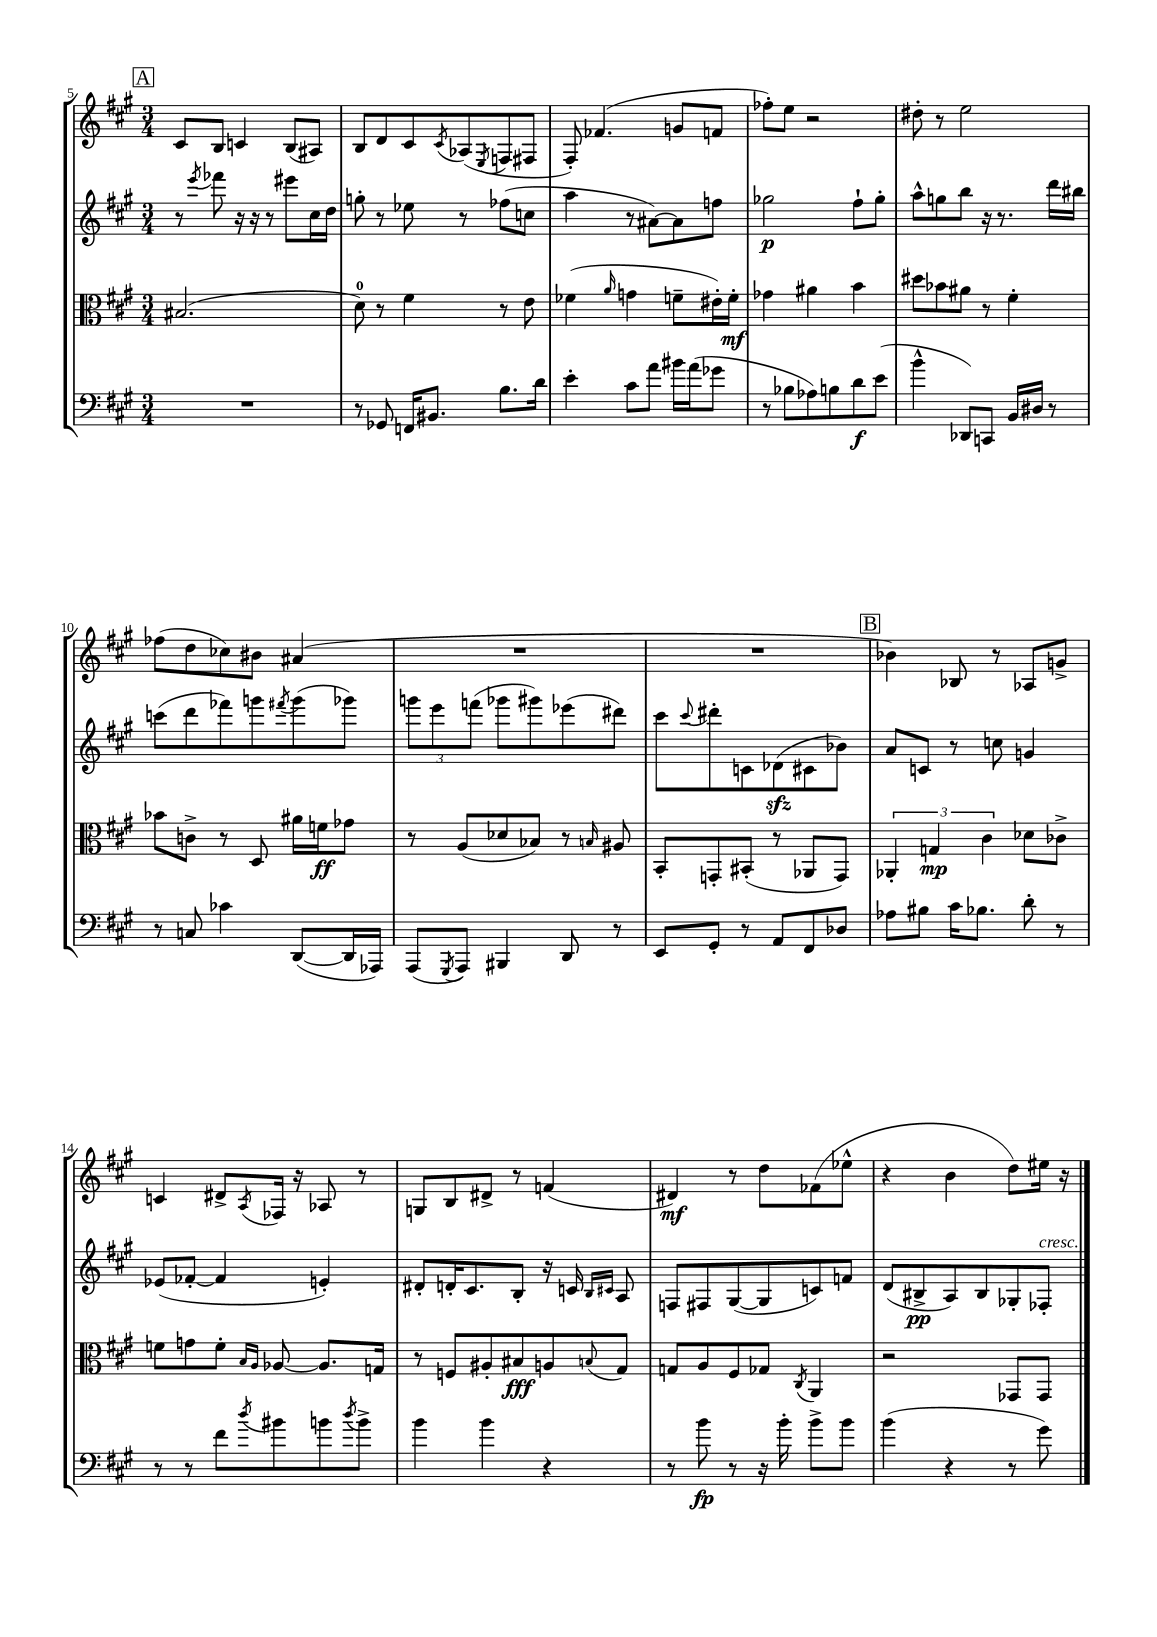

**kern	**kern	**kern	**kern
*staff4	*staff3	*staff2	*staff1
*clefF4	*clefC3	*clefG2	*clefG2
*k[f#c#g#]	*k[f#c#g#]	*k[f#c#g#]	*k[f#c#g#]
*M3/4	*M3/4	*M3/4	*M3/4
2.r	(2.B#	8r	8c#
.	.	8qeee	.
.	.	8fff-	8B
.	.	16r	4c
.	.	16r	.
.	.	8r	.
.	.	8eee#	(8B
.	.	16cc#	8A#)
.	.	16dd	.
=	=	=	=
8r	8d)	8gg'	8B
8GG-	8r	8r	8d
16FF	4f#	8ee-	8c#
8.BB#	.	.	.
.	.	.	8qc#
.	.	8r	(8A-
.	.	.	8qE
8.B	8r	(8ff-	8F
.	8e	8cc	8F#
16d	.	.	.
=	=	=	=
4e'	(4f-	4aa	8F#')
.	.	.	(4.f-
.	16qqa	.	.
8c#	4g	8r	.
8a	.	[8a#)	.
16b#	8f~	8a#]	8g
(16a	.	.	.
8g-	16e#')	8ff	8f
.	16f'	.	.
=	=	=	=
8r	4g-	2gg-	8ff-')
8B-	.	.	8ee
8A-)	4a#	.	2r
8B	.	.	.
8d	4b	8ff#`	.
(8e	.	8gg-'	.
=	=	=	=
4b^^	8dd#	8aa^^	8dd#'
.	8b-	8gg	8r
8DD-)	8a#	8bb	2ee
8CC	8r	16r	.
.	.	8.r	.
16BB	4f#'	.	.
16D#	.	.	.
8r	.	16ddd	.
.	.	16bb#	.
=	=	=	=
8r	8b-	(8ccc	(8ff-
8C	8c^	8ddd	8dd
4c-	8r	8fff-)	8cc-)
.	8D	8ggg	8b#
.	.	8qfff#	.
([8DD	16a#	(8ggg	(4a#
.	16f	.	.
16DD]	8g-	8ggg-)	.
16AAA-)	.	.	.
=	=	=	=
(8AAA	8r	12ggg	2.r
.	.	12eee	.
8qGGG#	.	.	.
8AAA)	(8A	.	.
.	.	(12fff	.
4BBB#	8d-	8ggg-	.
.	8B-)	8ggg#)	.
8DD	8r	(8eee-	.
.	16qqB	.	.
8r	8A#	8ddd#)	.
=	=	=	=
8EE	8BB'	8ccc#	2.r
.	.	8qqccc#	.
8GG#'	8GG'	8ddd#'	.
8r	(8BB#'	8c	.
8AA	8r	(8d-	.
8FF#	8AA-	8c#	.
8D-	8GG)	8b-)	.
=	=	=	=
8A-	6AA-'	8a	4b-)
8B#	.	8c	.
.	6G	.	.
16c#	.	8r	8B-
8.B-	.	.	.
.	6c#	.	.
.	.	8cc	8r
8d'	8d-	4g	8A-
8r	8c-^	.	8g^
=	=	=	=
8r	8f	(8e-	4c
8r	8g	[8f-'	.
8f#	8f'	4f-]	8d#^
.	16qqB	.	.
8qdd	16qqA	.	8qA
8b#	[8A-	.	16F-
.	.	.	16r
8b	8.A-]	4e')	8A-
8qdd	.	.	.
8b^	.	.	8r
.	16G	.	.
=	=	=	=
4b	8r	8d#'	8G
.	8F	16d'	8B
.	.	8.c#	.
4b	8A#'	.	8d#^
.	8B#	8B'	8r
4r	8A	16r	(4f
.	.	16c	.
.	.	16qqB	.
.	8qqB	16qqc#	.
.	8G#	8A	.
=	=	=	=
8r	8G	8F	4d#)
8b	8A	8F#	.
8r	8F#	([8G#	8r
16r	8G-	8G#]	8dd
16b'	.	.	.
.	8qC#	.	.
8b^	4AA	8c)	(8f-
8b	.	8f	8ee-^^
=	=	=	=
(4b	2r	(8d	4r
.	.	8B#^	.
4r	.	8A)	4b
.	.	8B#	.
8r	8GG-	8G-'	8dd)
8g#)	8GG-	8F-'	16ee#
.	.	.	16r
==	==	==	==
*-	*-	*-	*-
